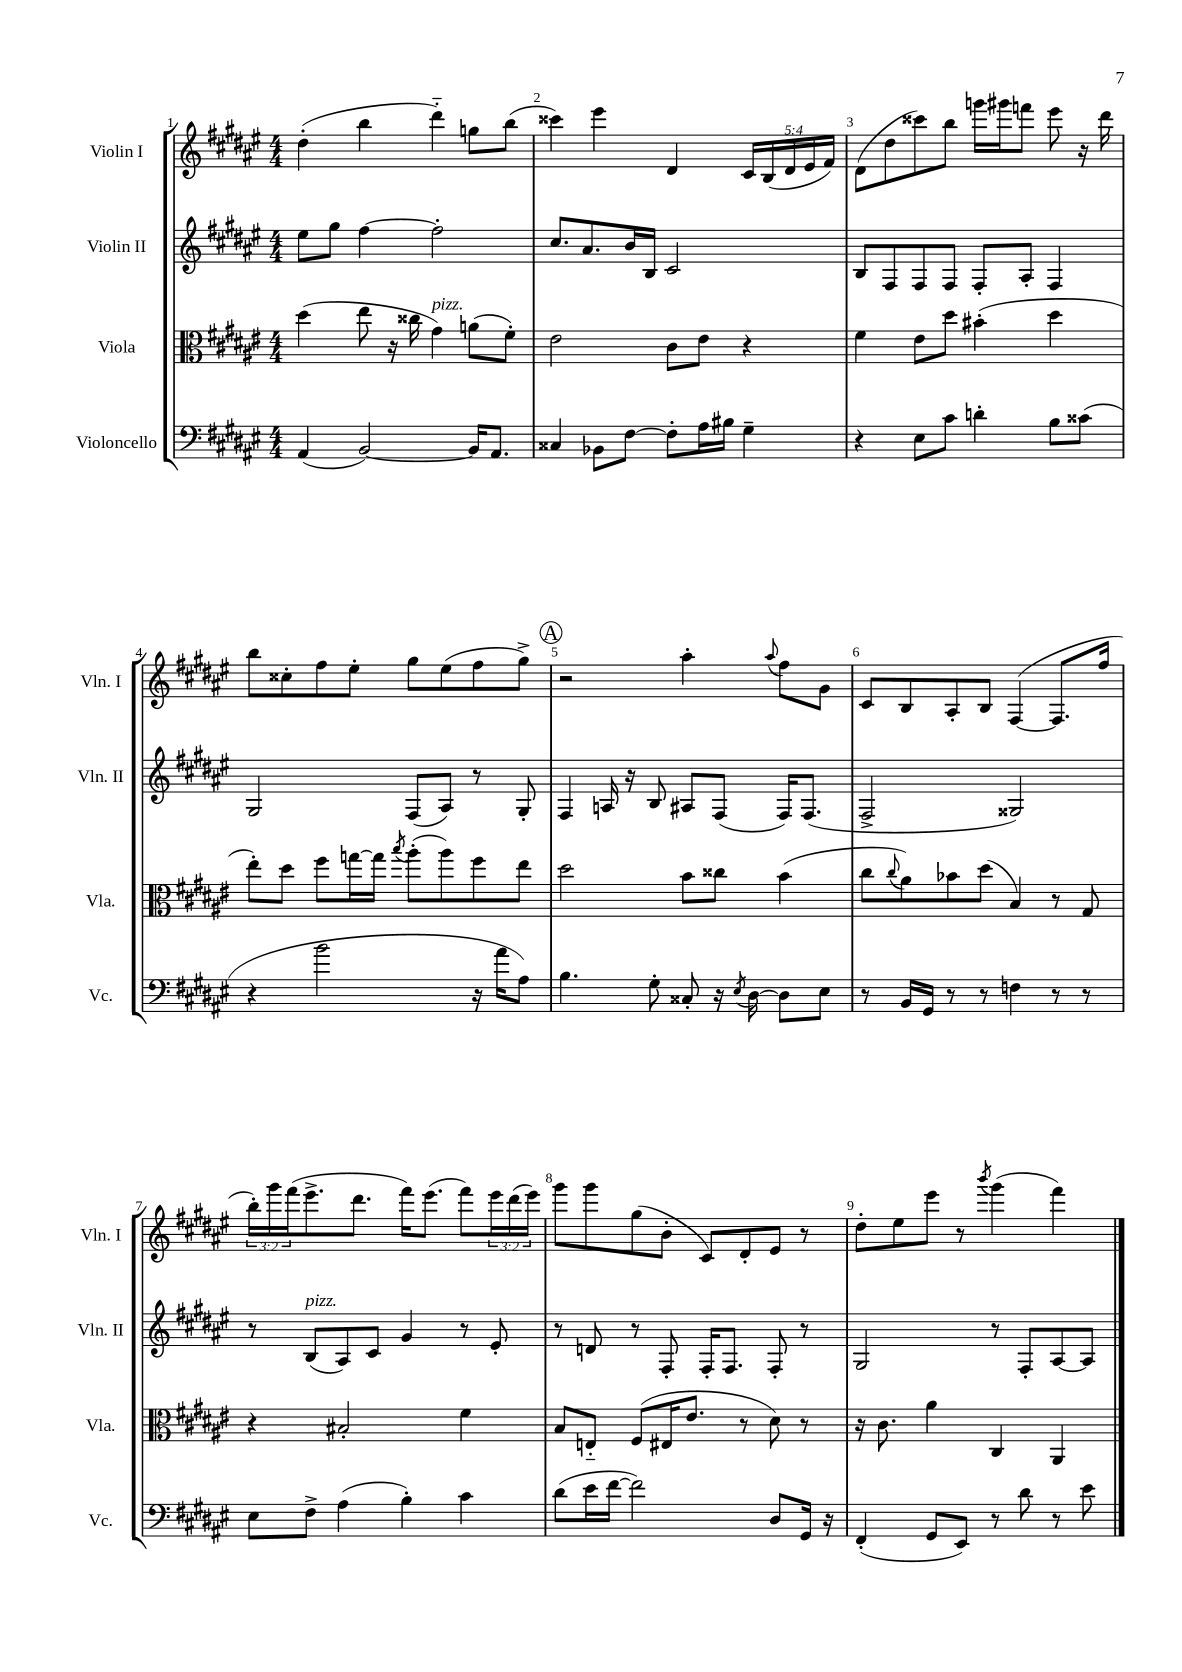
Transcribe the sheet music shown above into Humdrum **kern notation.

**kern	**kern	**kern	**kern
*part4	*part3	*part2	*part1
*staff4	*staff3	*staff2	*staff1
*I"Violoncello	*I"Viola	*I"Violin II	*I"Violin I
*I'Vc.	*I'Vla.	*I'Vln. II	*I'Vln. I
*clefF4	*clefC3	*clefG2	*clefG2
*k[f#c#g#d#a#e#]	*k[f#c#g#d#a#e#]	*k[f#c#g#d#a#e#]	*k[f#c#g#d#a#e#]
*M4/4	*M4/4	*M4/4	*M4/4
=1	=1	=1	=1
(4AA#/	(4dd#\	8ee#\L	(4dd#'\
.	.	8gg#\J	.
[2BB/)	8ee#\	[4ff#\	4bb\
.	16r	.	.
.	16cc##X\	.	.
!	!LO:TX:a:i:t=pizz.	!	!
.	4g#\)	2ff#'\]	4ddd#\)
16BB/KL]	(8an\L	.	8ggn\L
8.AA#/J	.	.	.
.	8f#'\J)	.	(8bb\J
=2	=2	=2	=2
4C##X/	2e#\	8.cc#/L	4ccc##X\)
.	.	8.a#/	.
8BB-X\L	.	.	4eee#\
[8F#\J	.	16b/L	.
.	.	16B/JJ	.
8F#'\L]	8c#\L	2c#/	4d#/
16A#\L	8e#\J	.	.
16B#X\JJ	.	.	.
4G#~\	4r	.	20c#/LL
.	.	.	(20B/
.	.	.	20d#/
.	.	.	20e#/
.	.	.	20f#/JJ)
=3	=3	=3	=3
4r	4f#\	8B/L	(8d#\L
.	.	8F#/	8dd#\
8E#\L	8e#\L	8F#/	8ccc##X\)
8c#\J	8dd#\J	8F#/J	8bb\J
4dn'\	(4b#X'\	8F#'/L	16gggn\LL
.	.	.	16ggg#X\J
.	.	8A#'/J	8fffn\J
8B\L	4dd#\	4F#/	8eee#\
(8c##X\J	.	.	16r
.	.	.	16ddd#\
!!LO:LB:g=z
=4	=4	=4	=4
4r	8ee#'\L)	2G#/	8bb\L
.	8dd#\J	.	8cc##X'\
2b\	8ff#\L	.	8ff#\
.	[16ggn\L	.	8ee#'\J
.	16gg\JJ]	.	.
.	8qbb/	.	.
.	(8aa#'\L	(8F#/L	8gg#\L
.	8aa#\)	8A#/J)	(8ee#\
16r	8ff#\	8r	8ff#\
16a#\KL	.	.	.
8A#\J)	8ee#\J	8G#'/	8gg#^\J)
!!LO:REH:place=s1:t=A
=5	=5	=5	=5
4.B\	2dd#\	4F#/	2r
.	.	16An/	.
.	.	16r	.
8G#'\	.	8B/	.
8C##X'/	8b\L	8A#X/L	4aa#'\
16r	8cc##X\J	(8F#/J	.
8qE#/	.	.	.
[16D#\	.	.	.
.	.	.	8qqaa#/
8D#\L]	(4b\	16F#/KL)	8ff#\L
.	.	(8.F#/J	.
8E#\J	.	.	8g#\J
=6	=6	=6	=6
8r	8cc#\L	2F#^/	8c#/L
.	8qqcc#/	.	.
16BB/LL	8a#\)	.	8B/
16GG#/JJ	.	.	.
8r	8b-X\	.	8A#'/
8r	(8dd#\J	.	8B/J
4Fn\	4B/)	2G##X/)	([4F#/
8r	8r	.	8.F#/L]
8r	8G#/	.	.
.	.	.	16ff#/Jk
!!LO:LB:g=z
=7	=7	=7	=7
8E#\L	4r	8r	24bb'\LL)
.	.	.	24ggg#\
.	.	.	(24fff#\J
!	!	!LO:TX:a:i:t=pizz.	!
8F#^\J	.	(8B/L	8.eee#^\
(4A#\	2B#X'/	8A#/)	.
.	.	.	8.ddd#\J
.	.	8c#/J	.
4B'\)	.	4g#/	16fff#\KL)
.	.	.	(8.eee#\J
4c#\	4f#\	8r	8fff#\L)
.	.	8e#'/	24eee#\L
.	.	.	(24ddd#\
.	.	.	24eee#\JJ)
=8	=8	=8	=8
(8d#\L	8B/L	8r	8ggg#\L
16e#\L	8En/J	8dn/	8ggg#\
[16f#\JJ	.	.	.
2f#\])	(8F#/L	8r	(8gg#\
.	16E#X/K	8F#'/	8b'\J
.	8.e#/J	.	.
.	.	16F#'/KL	8c#/L)
.	.	8.F#/J	.
.	8r	.	8d#'/
8D#/L	8d#\)	8F#'/	8e#/J
16GG#/Jk	8r	8r	8r
16r	.	.	.
=9	=9	=9	=9
(4FF#'/	16r	2G#/	8dd#'\L
.	8.c#\	.	.
.	.	.	8ee#\
8GG#/L	4a#\	.	8eee#\J
8EE#/J)	.	.	8r
.	.	.	8qbbb/
8r	4C#/	8r	(4ggg#\
8d#\	.	8F#'/L	.
8r	4AA#/	[8A#/	4fff#\)
8e#\	.	8A#/J]	.
==	==	==	==
*-	*-	*-	*-
